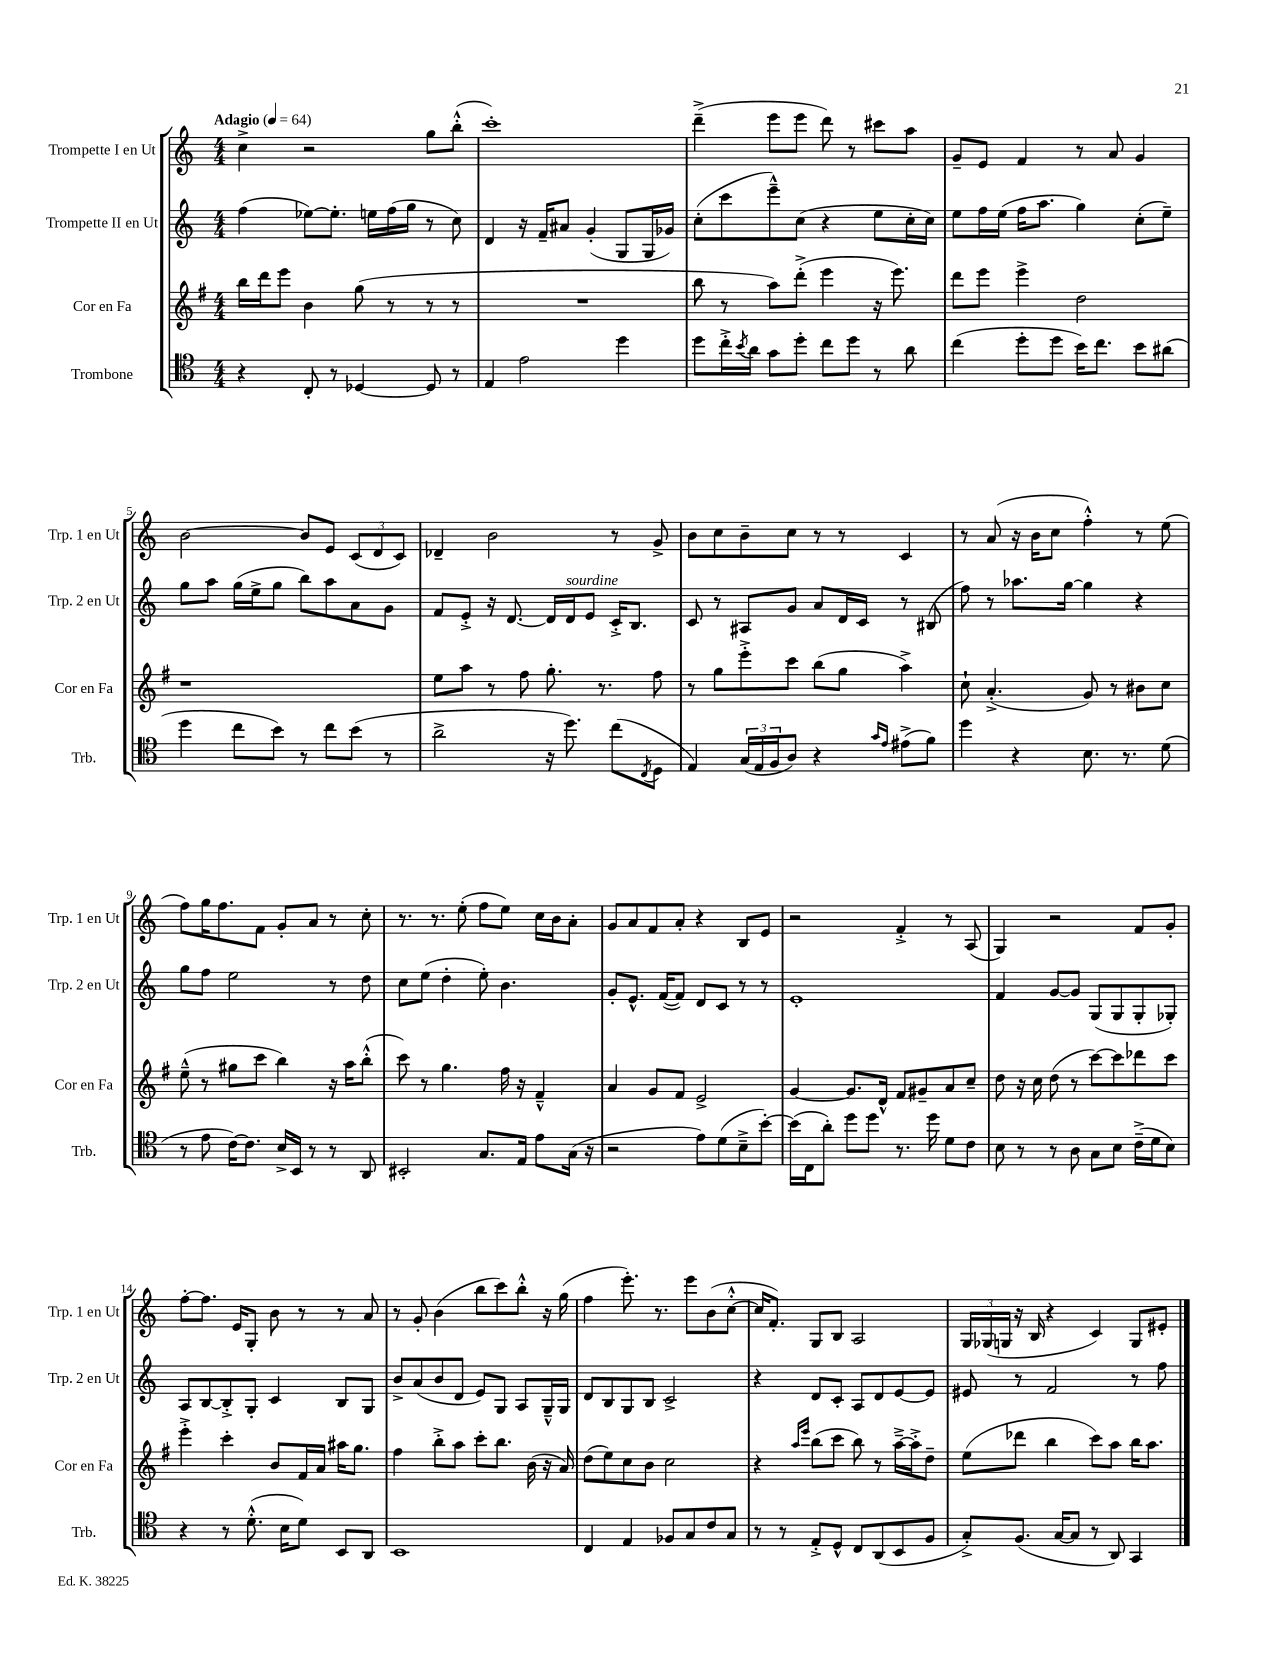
<<
\new StaffGroup <<
\new Staff = "s0" \with { instrumentName = "Trompette I en Ut" shortInstrumentName = "Trp. 1 en Ut" } {
    \clef treble \key c \major \numericTimeSignature \time 4/4 \tempo "Adagio" 4 = 64
    c''4-> r2 g''8 b''8-.-^( |
    c'''1-.) |
    d'''4--->( e'''8 e'''8 d'''8) r8 cis'''8 a''8 |
    g'8-- e'8 f'4 r8 a'8 g'4 |
    b'2~ b'8 e'8 \tuplet 3/2 { c'8( d'8 c'8) } |
    des'4-- b'2 r8 g'8-> |
    b'8 c''8 b'8-- c''8 r8 r8 c'4 |
    r8 a'8( r16 b'16 c''8 f''4-.-^) r8 e''8( |
    f''8) g''16 f''8. f'8 g'8-. a'8 r8 c''8-. |
    r8. r8. e''8-.( f''8 e''8) c''16 b'16 a'8-. |
    g'8 a'8 f'8 a'8-. r4 b8 e'8 |
    r2 f'4-.-> r8 a8( |
    g4) r2 f'8 g'8-. |
    f''8~-. f''8. e'16 g8-. b'8 r8 r8 a'8 |
    r8 g'8-. b'4( b''8 c'''8) b''8-.-^ r16 g''16( |
    f''4 e'''8.-.) r8. e'''8 b'8( c''8~-.-^ |
    c''16 f'8.-.) g8 b8 a2 |
    \tuplet 3/2 { g16 ges16( g16 } r16 b16 r4 c'4) g8 eis'8-. \bar "|." |
}
\new Staff = "s1" \with { instrumentName = "Trompette II en Ut" shortInstrumentName = "Trp. 2 en Ut" } {
    \clef treble \key c \major \numericTimeSignature \time 4/4
    f''4( ees''8~) ees''8.-. e''16 f''16( g''16 r8 c''8) |
    d'4 r16 f'16-- ais'8 g'4-.( g8 g16 ges'16) |
    c''8-.( c'''8 e'''8---^) c''8( r4 e''8 c''16-. c''16) |
    e''8 f''16 e''16( f''16 a''8. g''4) c''8-.( e''8--) |
    g''8 a''8 g''16( e''16-> g''8 b''8) a''8 a'8 g'8 |
    f'8 e'8-.-> r16 d'8.~ d'16 d'16^\markup { \italic "sourdine" } e'8 c'16-.-> b8. |
    c'8 r8 ais8 g'8 a'8 d'16 c'16 r8 bis8( |
    f''8) r8 aes''8. g''16~ g''4 r4 |
    g''8 f''8 e''2 r8 d''8 |
    c''8 e''8( d''4-. e''8-.) b'4. |
    g'8-. e'8.-^ f'16~( f'8) d'8 c'8 r8 r8 |
    e'1-. |
    f'4 g'8~ g'8 g8( g8 g8-. ges8-.) |
    a8 b8~ b8-.-> g8-. c'4 b8 g8 |
    b'8-> a'8( b'8 d'8 e'8) g8 a8 g16---^ g16 |
    d'8 b8 g8 b8 c'2-> |
    r4 d'8 c'8-. a8 d'8 e'8~ e'8 |
    eis'8 r8 f'2 r8 f''8 \bar "|." |
}
\new Staff = "s2" \with { instrumentName = "Cor en Fa" shortInstrumentName = "Cor en Fa" } {
    \clef treble \key g \major \numericTimeSignature \time 4/4
    b''16 d'''16 e'''8 b'4 g''8( r8 r8 r8 |
    R1 |
    b''8 r8 a''8) d'''8-.->( e'''4 r16 e'''8.) |
    d'''8 e'''8 e'''4-> d''2 |
    r1 |
    e''8 a''8 r8 fis''8 g''8.-. r8. fis''8 |
    r8 g''8 e'''8-.-> c'''8 b''8( g''8 a''4->) |
    c''8-! a'4.-.->( g'8) r8 bis'8 c''8 |
    e''8---^( r8 gis''8 c'''8 b''4) r16 a''16 b''8-.-^( |
    c'''8) r8 g''4. fis''16 r16 fis'4---^ |
    a'4 g'8 fis'8 e'2-> |
    g'4~ g'8. d'16-^ fis'8 gis'8-- a'8 c''8-- |
    d''8 r16 c''16 d''8( r8 c'''8~) c'''8 des'''8 c'''8 |
    e'''4-.-> c'''4-. b'8 fis'16 a'16 ais''16 g''8. |
    fis''4 b''8-.-> a''8 c'''8-. b''8. b'16( r16 a'16) |
    d''8( e''8) c''8 b'8 c''2 |
    r4 \grace { a''16 e'''16 } b''8( c'''8 b''8) r8 a''16~---> a''16-.-> d''8-- |
    e''8( des'''8 b''4 c'''8) a''8 b''16 a''8. \bar "|." |
}
\new Staff = "s3" \with { instrumentName = "Trombone" shortInstrumentName = "Trb." } {
    \clef tenor \key c \major \numericTimeSignature \time 4/4
    r4 c8-. r8 des4~ des8 r8 |
    e4 e'2 d''4 |
    d''8 c''16-.-> \acciaccatura { b'8 } a'16 g'8 d''8-. c''8 d''8 r8 a'8 |
    c''4( d''8-. d''8 b'16) c''8. b'8 ais'8( |
    d''4 c''8 b'8) r8 c''8 b'8( r8 |
    a'2-> r16 d''8.) c''8( \acciaccatura { c8 } d8 |
    e4) \tuplet 3/2 { g16( e16 f16 } a8) r4 \grace { g'16 e'16 } eis'8->( f'8) |
    d''4 r4 b8. r8. d'8( |
    r8 e'8 c'16~) c'8. b16-> b,16 r8 r8 a,8 |
    bis,2-. g8. e16 e'8 g16( r16 |
    r2 e'8) d'8( b8---> b'8~-.) |
    b'16( c16 a'8-.) d''8 d''8 r8. d''16 d'8 c'8 |
    b8 r8 r8 a8 g8 b8 c'16--->( d'16 b8) |
    r4 r8 d'8.-.-^( b16 d'8) b,8 a,8 |
    b,1 |
    c4 e4 fes8 g8 c'8 g8 |
    r8 r8 e8-.-> d8-^ c8 a,8( b,8 f8 |
    g8-.->) f8.( g16~ g8 r8 a,8) g,4 \bar "|." |
}
>>
>>
